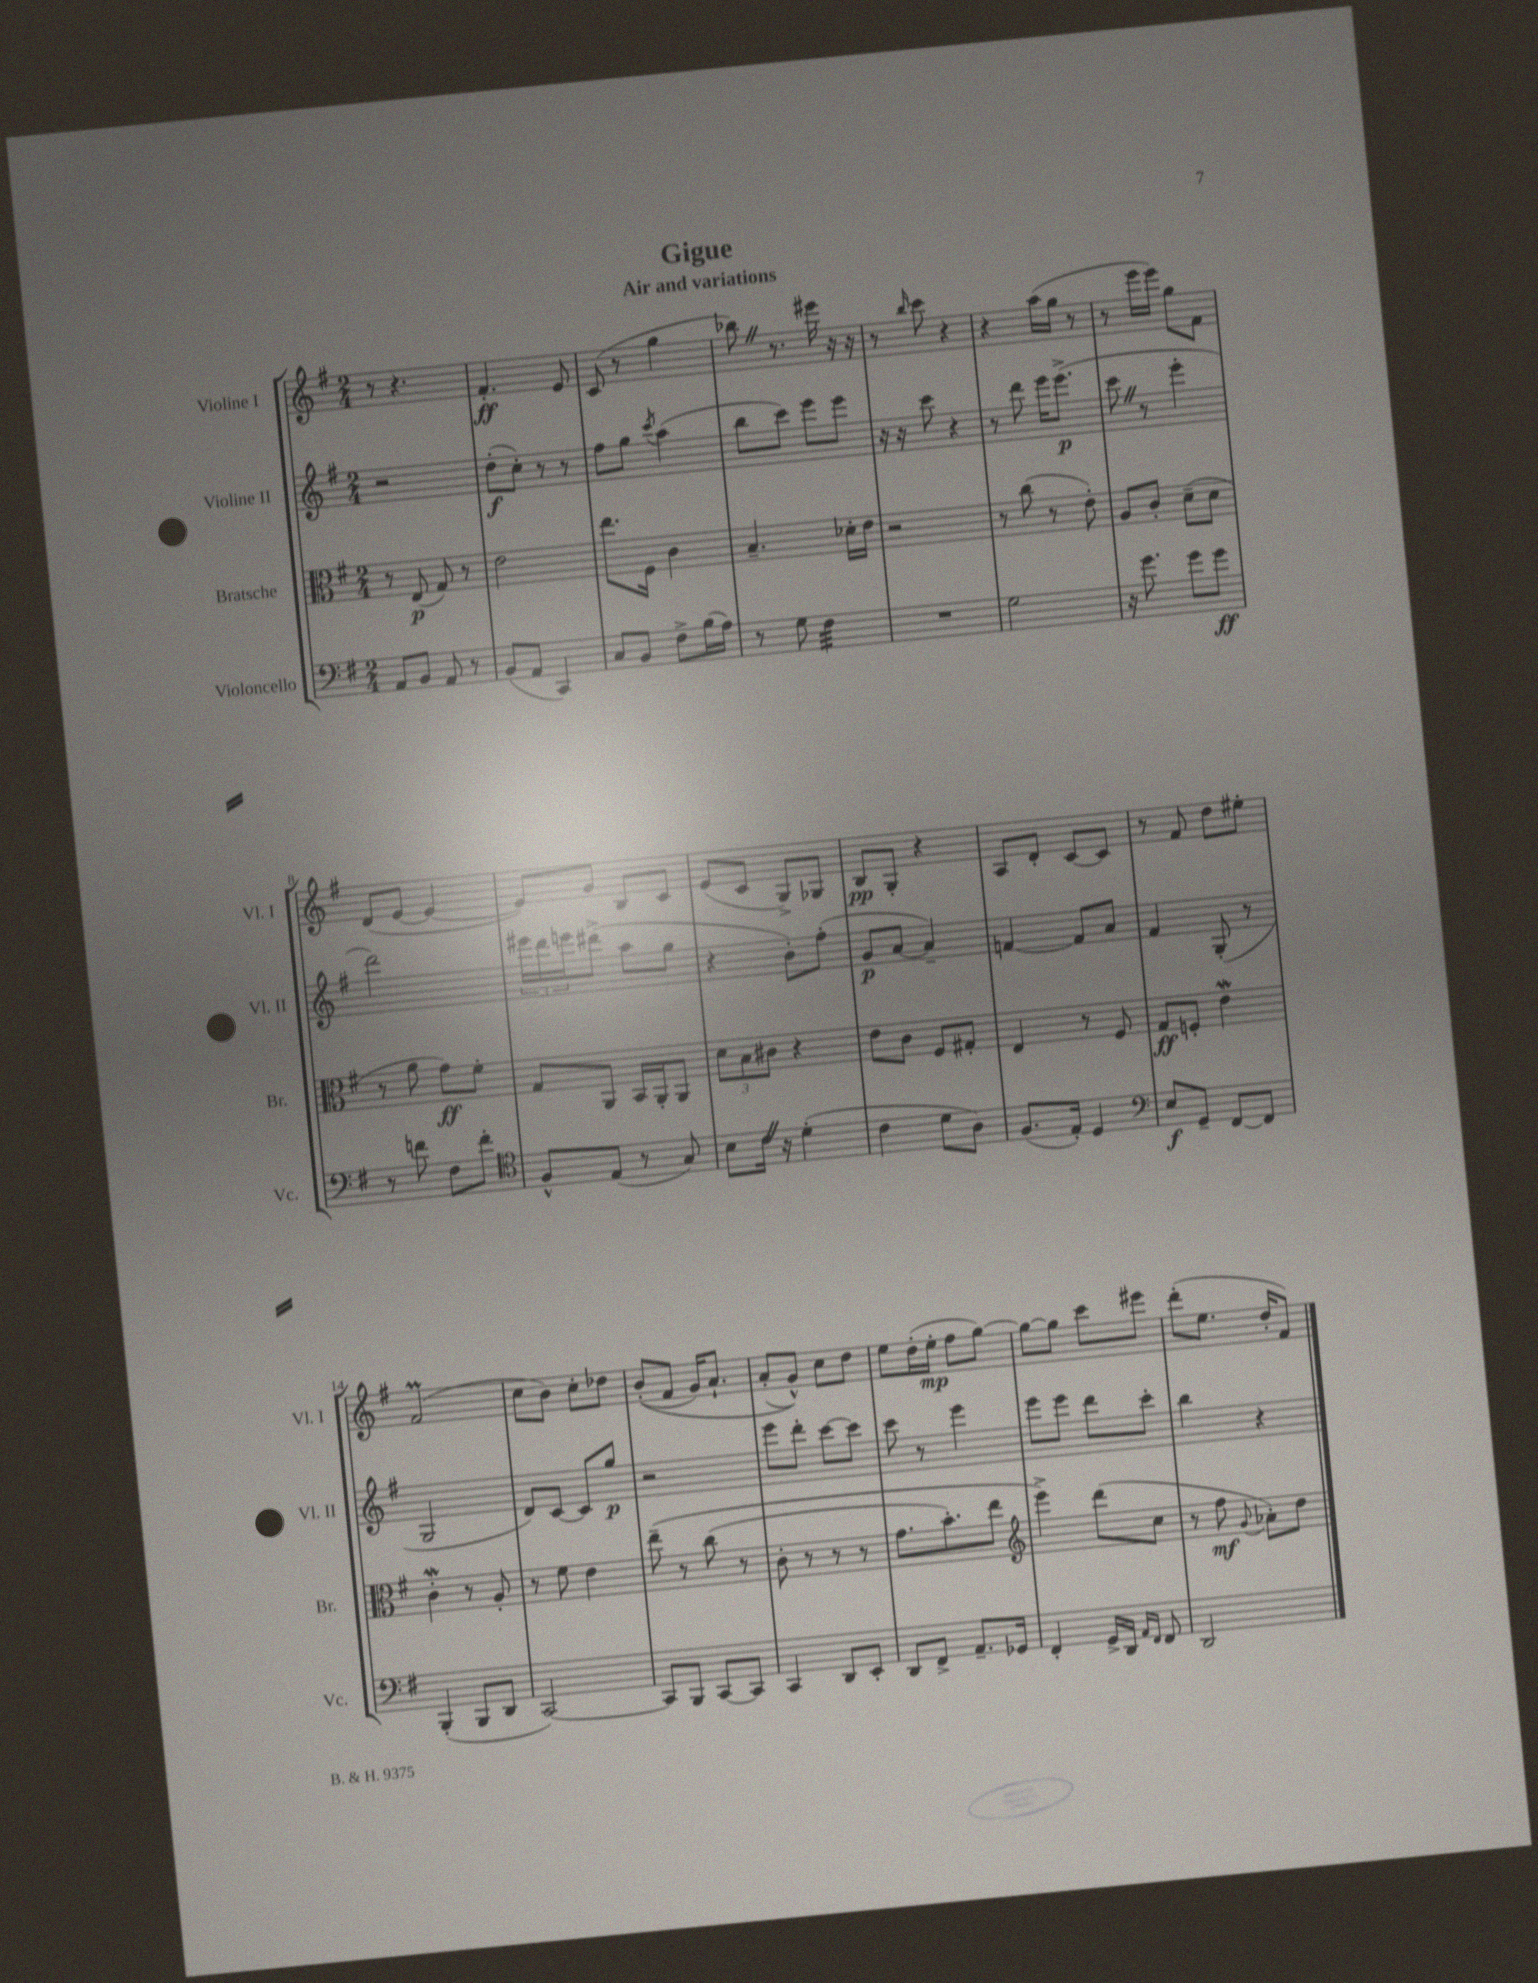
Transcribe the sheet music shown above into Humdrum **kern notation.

**kern	**kern	**kern	**kern
*staff4	*staff3	*staff2	*staff1
*clefF4	*clefC3	*clefG2	*clefG2
*k[f#]	*k[f#]	*k[f#]	*k[f#]
*M2/4	*M2/4	*M2/4	*M2/4
8AA	8r	2r	8r
8BB	(8E	.	4.r
8AA	8G)	.	.
8r	8r	.	.
=	=	=	=
(8BB	2e	(8dd'	4.f#'
8AA	.	8cc')	.
4CC)	.	8r	.
.	.	8r	8e
=	=	=	=
8C	8.ee	8ff#	(8c
8BB	.	8gg	8r
.	16F#	.	.
.	.	8qccc	.
8F#^	4c	(4aa	4gg
(16B	.	.	.
16A)	.	.	.
=	=	=	=
8r	4.B~	8bb	8bb-)
8G	.	8ccc)	8.r
4F#	.	8eee	.
.	.	.	16eee#
.	16d-'	8eee	16r
.	16e	.	16r
=	=	=	=
2r	2r	16r	8r
.	.	16r	.
.	.	.	16qqbb
.	.	8ccc	8ccc
.	.	4r	4r
=	=	=	=
2G	8r	8r	4r
.	(8cc	8ddd	.
.	8r	16eee	(16aa
.	.	(8.eee^	16gg
.	8e')	.	8r
=	=	=	=
16r	8A	8ccc	8r
8.g	.	.	.
.	8c'	8r	16eee
.	.	.	16eee)
8g	(8d~	4eee'	8gg
8g	8d	.	8f#
=	=	=	=
8r	8r	2ddd)	(8d
8f	8a	.	[8e
8F#	8g)	.	4e_
8f'	8f#'	.	.
=	=	=	=
*clefC4	*	*	*
8F#^^	8G	24eee#	8e])
.	.	24ddd	.
.	.	24eee	.
(8E	8AA	(8ddd#^	8g
8r	16BB	8aa	8B
.	16AA'	.	.
8G)	8AA	8gg	8c
=	=	=	=
8B	12d	4r	(8e
.	12B	.	.
16c	.	.	8c
.	12c#	.	.
16r	.	.	.
(4d'	4r	8b')	8G^)
.	.	(8ff#'	8G-
=	=	=	=
4c	8e	8g	8B
.	8c	[8a	8G'
8d	8F#	4a~])	4r
8A)	8G#'	.	.
=	=	=	=
(8.F#	4E	[4f	8A
.	.	.	8d'
16E')	.	.	.
4D	8r	8f]	[8c
.	8F#	8a	8c]
=	=	=	=
*clefF4	*	*	*
8E	8G	4f#	8r
8GG~	8F'	.	8f#
[8FF#	4e	(8G'	8dd
8FF#]	.	8r	8ee#'
=	=	=	=
(4BBB'	4c'	2G	(2f#
8BBB	8r	.	.
8DD	8A'	.	.
=	=	=	=
[2CC)	8r	8d)	8cc
.	8f#	[8c	8b)
.	4e	8c]	8cc'
.	.	8gg	8dd-
=	=	=	=
8CC]	&(8ee~	2r	&((8b'
8BBB	8r	.	8f#
[8CC	(8cc	.	16g)
.	.	.	8.a`
8CC]	8r	.	.
=	=	=	=
4CC	8c'	8eee	(8a'
.	8r	8ddd'	8g^^)&)
8DD	8r	[8ccc	8cc
8EE'	8r	8ccc]	8dd
=	=	=	=
8DD	8.g	8ccc	8ee
8FF#^	.	8r	(16dd'
.	8.b')	.	16ee'
8.AA~	.	4eee	8ff#
.	8ee	.	[8gg)
16GG-	.	.	.
=	=	=	=
*	*clefG2	*	*
4FF#'	4eee^&)	8eee	8gg_
.	.	8eee	8gg]
16GG^	(8ddd	8ddd	8ccc
16DD	.	.	.
16qqAA	.	.	.
16qqFF#	.	.	.
8FF#	8cc	8ccc'	8eee#
=	=	=	=
2DD	8r	4bb	(8ddd'
.	8ff#	.	8.ee
.	8qqg	.	.
.	8a-')	4r	.
.	.	.	16dd'
.	8dd	.	8f#)
==	==	==	==
*-	*-	*-	*-
